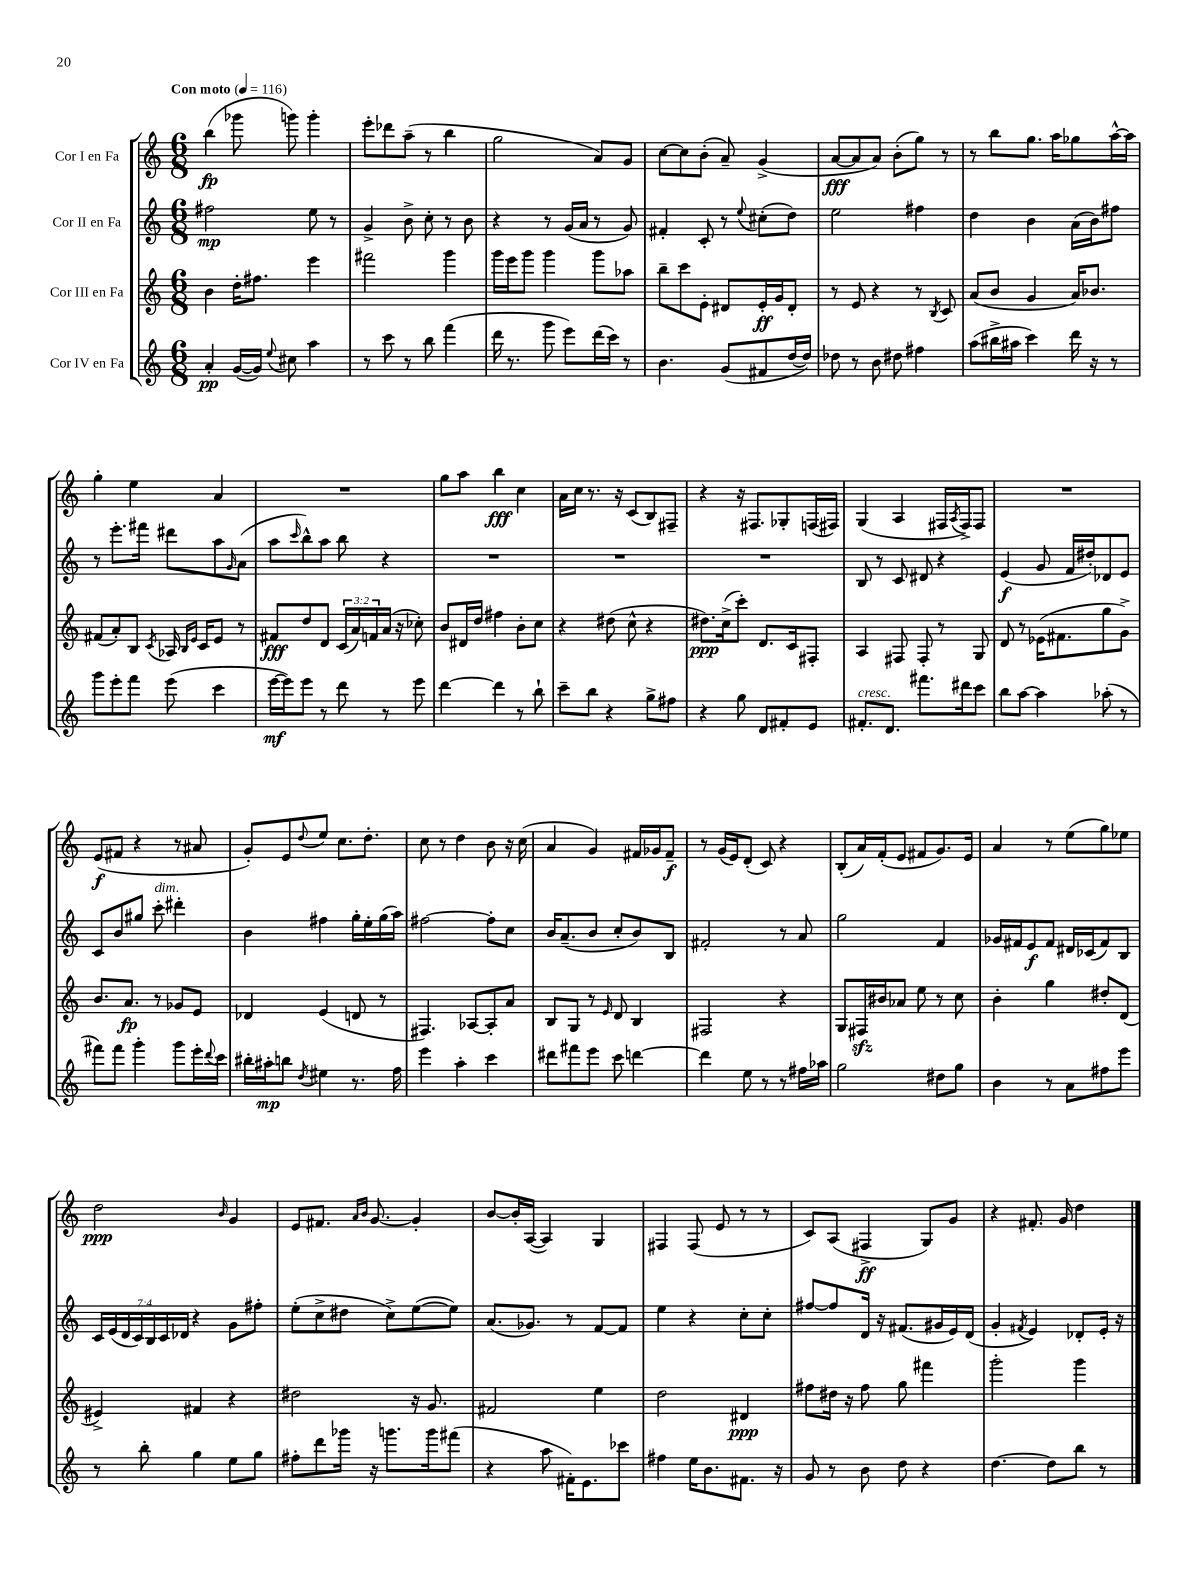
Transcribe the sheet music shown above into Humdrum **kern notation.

**kern	**kern	**kern	**kern
*staff4	*staff3	*staff2	*staff1
*clefG2	*clefG2	*clefG2	*clefG2
*k[]	*k[]	*k[]	*k[]
*M6/8	*M6/8	*M6/8	*M6/8
*MM116	*MM116	*MM116	*MM116
4a'/	4b\	2ff#\	(4bb\
([16g/LL	16dd'\LK	.	8ggg-\
16g/]JJ)	8.ff#\J	.	.
8qqee/	.	.	.
8cc#\	.	.	8ggg\)
4aa\	4eee\	8ee\	4ggg'\
.	.	8r	.
=	=	=	=
8r	2fff#\	4g^/	8eee'\L
8ccc\	.	.	8ddd-\
8r	.	8b^\	(8aa~\J
8bb\	.	8cc'\	8r
(4fff\	4ggg\	8r	4bb\
.	.	8b\	.
=	=	=	=
16ddd\	16ggg\LL	4r	2gg\
8.r	16eee\J	.	.
.	8ggg\J	.	.
8ggg\	4ggg\	8r	.
8eee\L)	.	(16g/LL	.
.	.	16a/JJ	.
(16ddd\L	8ggg\L	8r	8a/L)
16ccc\JJ)	.	.	.
8r	8aa-\J	8g/)	8g/J
=	=	=	=
4.b\	8bb~\L	4f#'/	[8cc\L
.	8ccc\	.	8cc\]
.	8e'\J	8c'/	(8b'\J
(8g/L	8d#/L	8r	8a~/)
.	.	8qqee/	.
8f#/	16e'/L	(8cc#'\L	(4g^/
.	16g/J	.	.
[16dd/L	8d#'/J	8dd\J)	.
16dd/]JJ)	.	.	.
=	=	=	=
8dd-\	8r	2ee\	[8a/L
8r	8e/	.	8a/]
8b\	4r	.	8a/J)
8dd#\	.	.	(8b'\L
4ff#\	8r	4ff#\	8gg\J)
.	8qB/	.	.
.	8c/	.	8r
=	=	=	=
(8aa\L	(8a/L	4dd\	8r
16bb#^\L	8b/J	.	8bb\L
16aa#\JJ	.	.	.
4ccc\)	4g/	4b\	8.gg\J
.	.	.	16aa\LK
16ddd\	16a/LK)	(16a\LL	8gg-\
16r	8.b-/J	16b\J)	.
8r	.	8ff#\J	[16aa^^\L
.	.	.	16aa\]JJ
=	=	=	=
8ggg\L	(8f#/L	8r	4gg'\
8eee'\	8a'/)	8.eee'\L	.
8fff\J	8B/J	.	4ee\
.	.	16fff#\Jk	.
.	8qc/	.	.
(8eee\	16A-/	8ddd#\L	.
.	16qqB/LL	.	.
.	16qqe/JJ	.	.
.	16c/LK	.	.
4ccc\	8e/J	8aa\	4a/
.	.	16qqg/	.
.	8r	(8a\J	.
=	=	=	=
[16eee\LL	8f#/L	8aa\L	2.r
16eee\]J)	.	.	.
.	.	16qqccc/	.
8eee\J	8dd/	8bb^^\)	.
8r	8d/J	8aa\J	.
8ddd\	(24c/LL	8bb\	.
.	24a/)	.	.
.	24f/	.	.
8r	(16a/JJ	4r	.
.	16r	.	.
8eee\	8cc-'\)	.	.
=	=	=	=
[4ddd\	8b/L	2.r	8gg\L
.	16d#/L	.	8aa\J
.	16dd/JJ	.	.
4ddd\]	4ff#\	.	4bb\
8r	8b'\L	.	4cc\
8bb`\	8cc\J	.	.
=	=	=	=
8ccc~\L	4r	2.r	16a\LL
.	.	.	16cc\JJ
8bb\J	.	.	8.r
4r	(8dd#\	.	.
.	.	.	16r
.	8cc^^\	.	(8c/L
8gg^\L	4r	.	8B/)
8ff#\J	.	.	8F#~/J
=	=	=	=
4r	8.dd#\L)	2.r	4r
.	(16cc^\k	.	.
8gg\	8ccc'\J)	.	16r
.	.	.	8.F#/L
8d/L	8.d/L	.	.
8f#'/	.	.	8G-'/
.	16c/k	.	.
8e/J	8F#'/J	.	(16F/L
.	.	.	16F#/JJ)
=	=	=	=
8.f#'/L	4A/	8B/	(4G/
.	.	8r	.
8.d/J	.	.	.
.	8F#/	8c/	4A/
8.fff#\L	8F#'/	8d#/	.
.	8r	4r	16F#/LL
.	.	.	8qA/
16ddd#\k	.	.	16F#^/J)
8ccc\J	8G/	.	8F#/J
=	=	=	=
8bb\L	8d/	(4e/	2.r
[8aa\J	8r	.	.
4aa\]	(16e-\LK	8g/	.
.	8.f#\	.	.
.	.	16f/LL	.
.	.	16dd#'/J)	.
(8aa-'\	8gg\	8d-/	.
8r	8g^\J)	8e/J	.
=	=	=	=
8fff#\L)	8.b/L	8c/L	(8e/L
8fff#\J	.	8b/	8f#/J
.	8.a/J	.	.
4ggg'\	.	8gg#/J	4r
.	8r	8ccc'\	.
8ggg\L	8g-/L	4ddd#'\	8r
16eee'\L	8e/J	.	8a#/
8qqddd/	.	.	.
16ccc\JJ	.	.	.
=	=	=	=
16bb#'\LL	4d-/	4b\	8g'/L)
16aa#'\J	.	.	.
8bb\J	.	.	8e/
8qdd/	.	.	8qqdd/
4ee#\	(4e/	4ff#\	8ee/J
.	.	.	8.cc\L
8.r	8d/	16gg'\LL	.
.	.	16ee'\	8.dd'\J
.	8r	(16gg\	.
16ff\	.	16aa\JJ)	.
=	=	=	=
4eee\	4.F#/)	[2ff#\	8cc\
.	.	.	8r
4aa'\	.	.	4dd\
.	[8A-/L	.	.
4ccc\	8A-'/]	8ff#'\]L	8b\
.	8a/J	8cc\J	16r
.	.	.	(16cc\
=	=	=	=
8ddd#\L	8B/L	16b/LK	4a/
.	.	(8.a~/	.
8fff#\	8G/J	.	.
8eee\J	8r	8b/J	4g/)
.	16qqe/	.	.
8ccc\	8d/	8cc'/L	.
[4ddd\	4B/	8b/)	16f#/LL
.	.	.	16g-/J
.	.	8B/J	8f#~/J
=	=	=	=
4ddd\]	2F#/	2f#'/	8r
.	.	.	(16g/LL
.	.	.	16e/J)
8ee\	.	.	(8d'/J
8r	.	.	8c/)
8r	4r	8r	4r
16ff#\LL	.	8a/	.
16aa-\JJ	.	.	.
=	=	=	=
2gg\	8G/L	2gg\	(8B'/L
.	16F#/L	.	16a/L)
.	16b#/J	.	(16f'/J
.	8a-/J	.	8e/J
.	8ee\	.	8f#/L
8dd#\L	8r	4f/	8.g/)
8gg\J	8cc\	.	.
.	.	.	16e/Jk
=	=	=	=
4b\	4b'\	16g-/LL	4a/
.	.	16f#/J	.
.	.	8e/	.
8r	4gg\	8f#/J	8r
8a\L	.	16d#/LL	(8ee\L
.	.	(16c-/J	.
8ff#\	8dd#'/L	8f#/)	8gg\)
8eee\J	(8d/J	8B/J	8ee-\J
=	=	=	=
8r	4e#^/)	28c/LL	2dd\
.	.	(28e/	.
.	.	28d/	.
.	.	28c/)	.
8bb'\	.	.	.
.	.	28B/	.
.	.	28c/	.
.	.	28d-/JJ	.
4gg\	4f#/	4r	.
.	.	.	16qqb/
8ee\L	4r	8g\L	4g/
8gg\J	.	8ff#'\J	.
=	=	=	=
8ff#'\L	2dd#\	(8ee'\L	8e/L
8ddd\	.	8cc^\	8.f#/J
16ggg-\Jk	.	8dd#\J	.
.	.	.	16qqa/LL
.	.	.	16qqb/JJ
16r	.	.	[8.g/
8.ggg\L	.	8cc^\L)	.
.	16r	([8ee\	4g'/]
16ggg\k	8.g/	.	.
(8fff#\J	.	8ee\]J)	.
=	=	=	=
4r	2f#/	(8.a/L	[8b/L
.	.	.	16b'/]L
.	.	8.g-/J)	([16A/JJ
8aa\	.	.	4A/])
16f#'\LK)	.	8r	.
8.e\	.	.	.
.	4ee\	[8f/L	4G/
8ccc-\J	.	8f/]J	.
=	=	=	=
4ff#\	2dd\	4ee\	4F#/
16ee\LK	.	4r	(8F#/
8.b\	.	.	.
.	.	.	8e/
8.f#\J	4d#/	8cc'\L	8r
.	.	8cc'\J	8r
16r	.	.	.
=	=	=	=
8g/	8ff#\L	[8ff#/L	8c/L)
8r	16dd#\Jk	8ff#/]	(8A/J
.	16r	.	.
8b\	8ff#\	16d/Jk	4F#^/
.	.	16r	.
8dd\	8gg\	(8.f#/L	.
4r	4fff#\	.	8G/L)
.	.	16g#/L	.
.	.	16e/)	8g/J
.	.	(16d/JJ	.
=	=	=	=
[4.dd\	2ggg'\	4g'/	4r
.	.	8qf#/	.
.	.	4e/)	8.f#'/
8dd\]L	.	.	.
.	.	.	16g/
8bb\J	4ggg\	8d-'/L	4dd\
8r	.	16e'/Jk	.
.	.	16r	.
==	==	==	==
*-	*-	*-	*-
